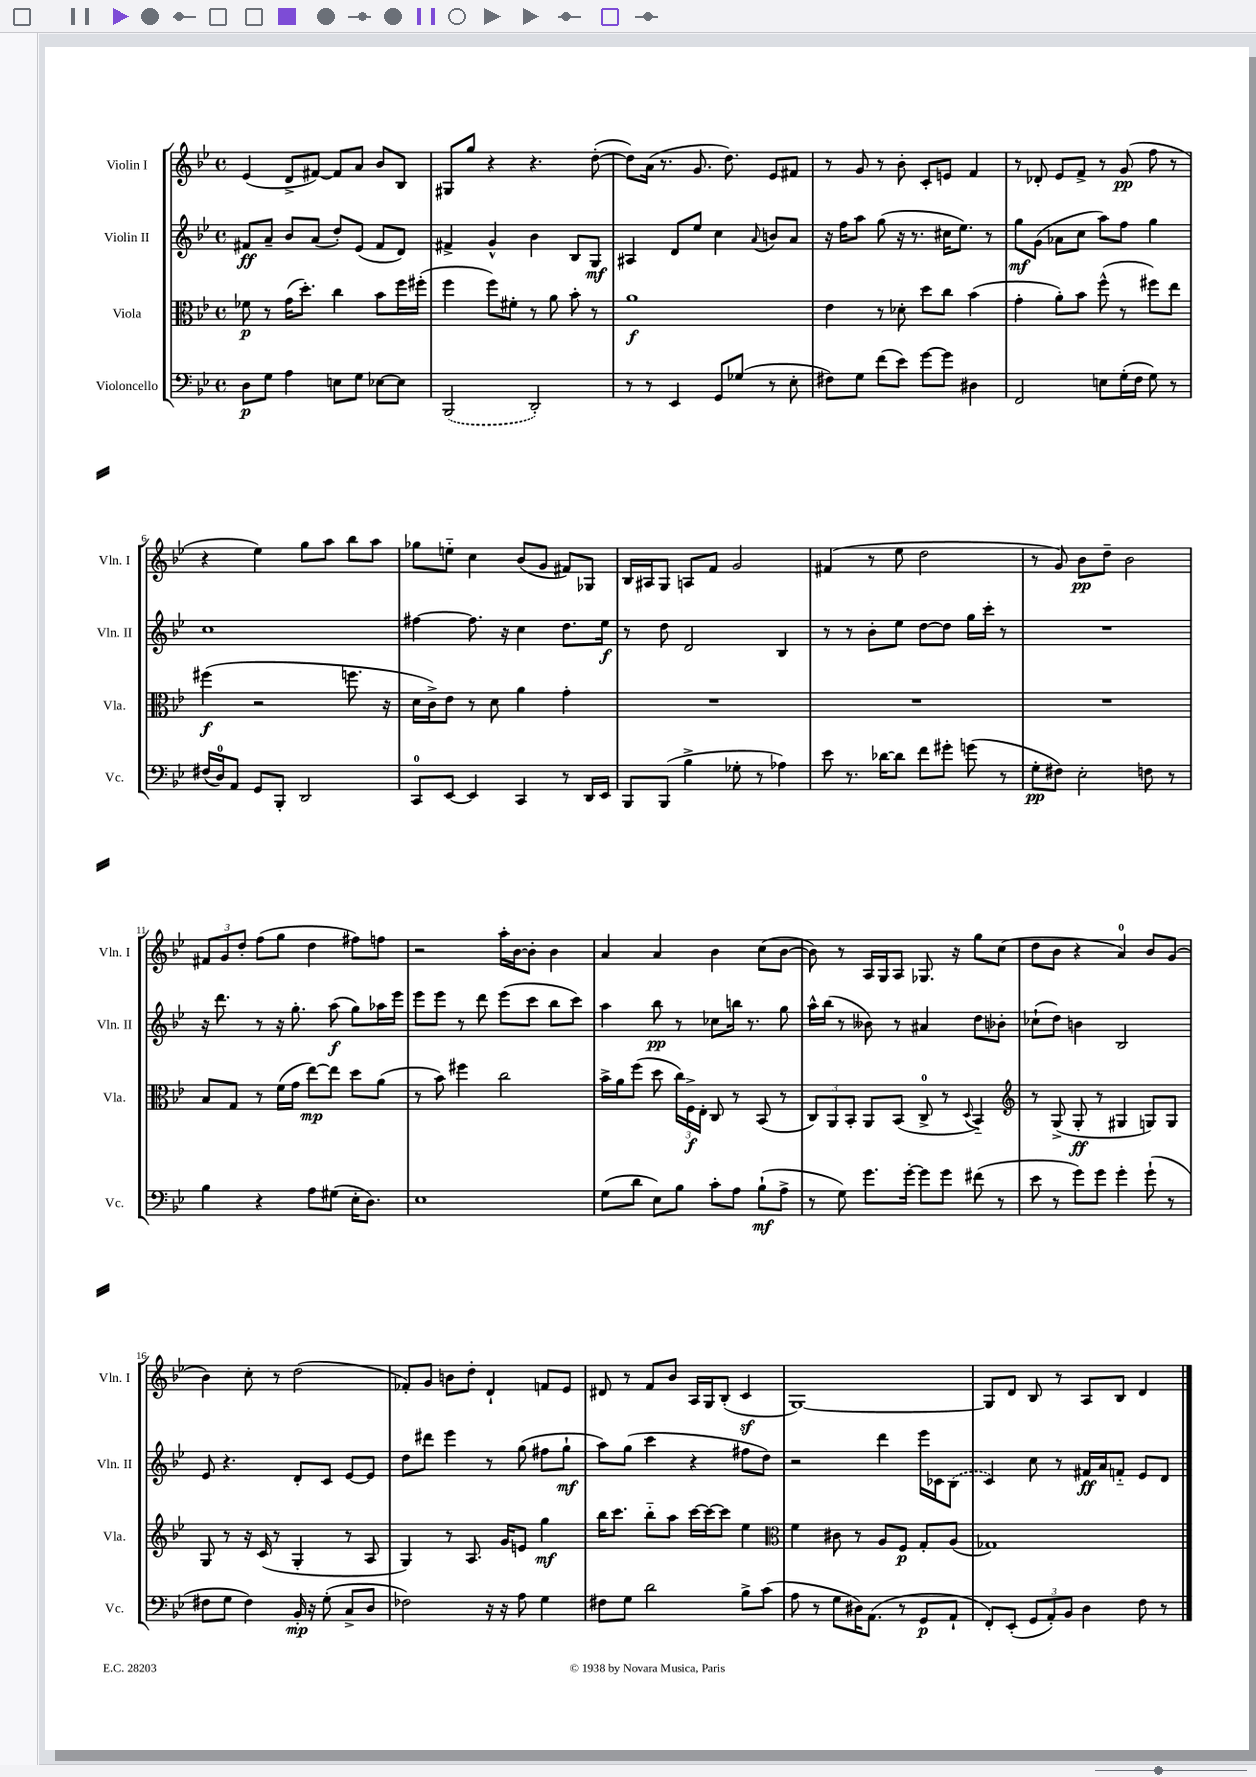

**kern	**kern	**kern	**kern
*staff4	*staff3	*staff2	*staff1
*clefF4	*clefC3	*clefG2	*clefG2
*k[b-e-]	*k[b-e-]	*k[b-e-]	*k[b-e-]
*M4/4	*M4/4	*M4/4	*M4/4
*met(c)	*met(c)	*met(c)	*met(c)
8D	8f-	8f#	(4e-
8G	8r	8a~	.
4A	(16g	8b-	8d^
.	8.dd')	.	.
.	.	(8a	[8f#)
8E	4cc	8dd')	8f#]
8G	.	(8e-	8a
[8E-	8b-	8f#	8b-
8E-]	16ff	8d)	8B-
.	(16ff#'	.	.
=	=	=	=
(2BBB-	4ff	4f#^	8G#
.	.	.	8gg
.	8ff)	4g^^	4r
.	8f#'	.	.
2DD')	8r	4b-	4.r
.	8a	.	.
.	8b-'	8B-	.
.	8r	8G	([8dd'
=	=	=	=
8r	1a	4A#	8dd])
8r	.	.	(16a
.	.	.	8.r
4EE-	.	8d	.
.	.	8ee-	8.g
8GG	.	4cc	.
.	.	.	8.dd)
(8G-	.	.	.
.	.	8qqa	.
8r	.	8b	8e-
8E-'	.	8a	8f#
=	=	=	=
8F#)	4e-	16r	8r
.	.	16ff	.
8G	.	8aa	8g
(8f	8r	(8gg	8r
8e-)	8d-'	16r	8b-'
.	.	8.r	.
[8g	8dd	.	8c'
8g]	8cc	16cc#	8e
.	.	8.ee-)	.
4D#	(4b-	.	4f
.	.	8r	.
=	=	=	=
2FF	4g'	8gg	8r
.	.	(8g	8d-'
.	8a')	8a-	8e-
.	8b-	8cc	8f^
8E	(8ff^^	8aa)	8r
(16G'	8r	8ff	(8g
16F	.	.	.
8G)	8ff#)	4gg	8ff
8r	8ee-	.	8r
=	=	=	=
(16F#	(4ff#	1cc	4r
16D)	.	.	.
8AA	.	.	.
8GG	2r	.	4ee-)
8BBB-'	.	.	.
2DD	.	.	8gg
.	.	.	8aa
.	8.ff	.	8bb-
.	.	.	8aa
.	16r	.	.
=	=	=	=
8CC	16d	[4ff#	8gg-
.	16c^)	.	.
[8EE-	8e-	.	8ee'~
4EE-]	8r	8.ff#]	4cc
.	8d	.	.
.	.	16r	.
4CC	4a	4cc	(8b-
.	.	.	8g
8r	4g'	8.dd	8f#)
16DD	.	.	8G-
16EE-	.	16ee-	.
=	=	=	=
8BBB-	1r	8r	16B-
.	.	.	16A#
(8BBB-	.	8dd	8G
4B-^	.	2d	8A
.	.	.	8f
8G-'	.	.	2g
8r	.	.	.
4A-)	.	4B-	.
=	=	=	=
8e-	1r	8r	(4f#
8.r	.	8r	.
.	.	8b-'	8r
[16d-	.	.	.
8d-]	.	8ee-	8ee-
8f	.	[8dd	2dd
8g#'	.	8dd]	.
(8g	.	16gg	.
.	.	16ccc'	.
8r	.	8r	.
=	=	=	=
8G'	1r	1r	8r
8F#)	.	.	8g)
2E-'	.	.	8b-
.	.	.	8dd~
.	.	.	2b-
8F	.	.	.
8r	.	.	.
=	=	=	=
4B-	8B-	16r	12f#
.	.	8.ddd	.
.	.	.	12g
.	8G	.	.
.	.	.	12dd'
4r	8r	8r	(8ff
.	(16f	16r	8gg
.	16g	8.gg'	.
8A	[8ee-)	.	4dd
(8G#	8ee-]	(8aa	.
16E-'	8dd	8gg)	8ff#)
8.D)	.	.	.
.	(8a	16aa-	8ff
.	.	16eee-	.
=	=	=	=
1E-	8r	8eee-	2r
.	8b-)	8eee-	.
.	4ff#	8r	.
.	.	8ddd	.
.	2cc	(8eee-	16aa'
.	.	.	[16b-
.	.	8ccc	8b-']
.	.	8bb-	4b-
.	.	8ccc)	.
=	=	=	=
(8G	16b-^	4aa	4a
.	16a	.	.
8d	(8ff	.	.
8E-)	8dd	8bb-	4a
8B-	24cc)	8r	.
.	24F^	.	.
.	24E-'	.	.
8c'	8C	8cc-	4b-
8A	8r	16bb	.
.	.	8.r	.
(8B-`	(8BB-	.	(8cc
8A^	8r	8gg	[8b-
=	=	=	=
8r	12C)	16aa^^	8b-])
.	.	(16bb-	.
.	12AA	.	.
8G)	.	8r	8r
.	12BB-'	.	.
8.g	8AA	8b--)	16A
.	.	.	16G
.	(8BB-	8r	8A
[16g'	.	.	.
8g]	8C^	4a#	8.G-
8g	8r	.	.
.	.	.	16r
.	8qqD	.	.
(8f#	4BB-'~)	8dd	8gg
8r	.	8b-'	(8cc
=	=	=	=
*	*clefG2	*	*
8e-	8r	(8cc-`	8dd
8r	(8G^	8dd)	8b-
8g)	8G'	4b	4r
8g	8r	.	.
4g'	4G#	2B-	4a)
(8g`	8G)	.	8b-
8r	8G	.	(8g
=	=	=	=
8F#	8G	8e-	4b-)
8G	8r	4.r	.
4F#)	16r	.	8cc'
.	(16c	.	.
.	8r	.	8r
16BB-'	4G'	8d'	(2dd
16r	.	.	.
(8G'	.	8c	.
8C^	8r	[8e-	.
8D	8A	8e-]	.
=	=	=	=
2F-)	4G)	8dd	8f-')
.	.	8ddd#	8g
.	8r	4eee-	8b
.	8.A	.	8dd'
16r	.	8r	4d`
16r	16g	.	.
8A	8e	(8gg	.
4G	4gg	8ff#	8f
.	.	8gg`	8e-
=	=	=	=
8F#	16bb-	8aa)	8d#
.	8.ccc	.	.
8G	.	(8gg	8r
2d	8bb-'~	4ccc	8f
.	8aa	.	8b-
.	[16ccc	4r	16A
.	16ccc_	.	16G
.	8ccc]	.	(8B-'
8B-^	4ee-	8ff#	4c
(8c	.	8dd)	.
=	=	=	=
*	*clefC3	*	*
8A	4f	2r	[1G)
8r	.	.	.
8G	8c#	.	.
16D#)	8r	.	.
(8.AA	.	.	.
.	8A	4ddd	.
8r	8F	.	.
8GG	8G'	16eee-	.
.	.	16c-	.
8AA`	(8A	(8B-	.
=	=	=	=
8FF')	1G-)	4c)	8G]
(8EE-'	.	.	8d
12GG	.	8cc	8B-
12AA')	.	.	.
.	.	8r	8r
12BB-	.	.	.
4D	.	16f#	8A
.	.	16a	.
.	.	8f'~	8B-
8F	.	8e-	4d
8r	.	8d	.
==	==	==	==
*-	*-	*-	*-
